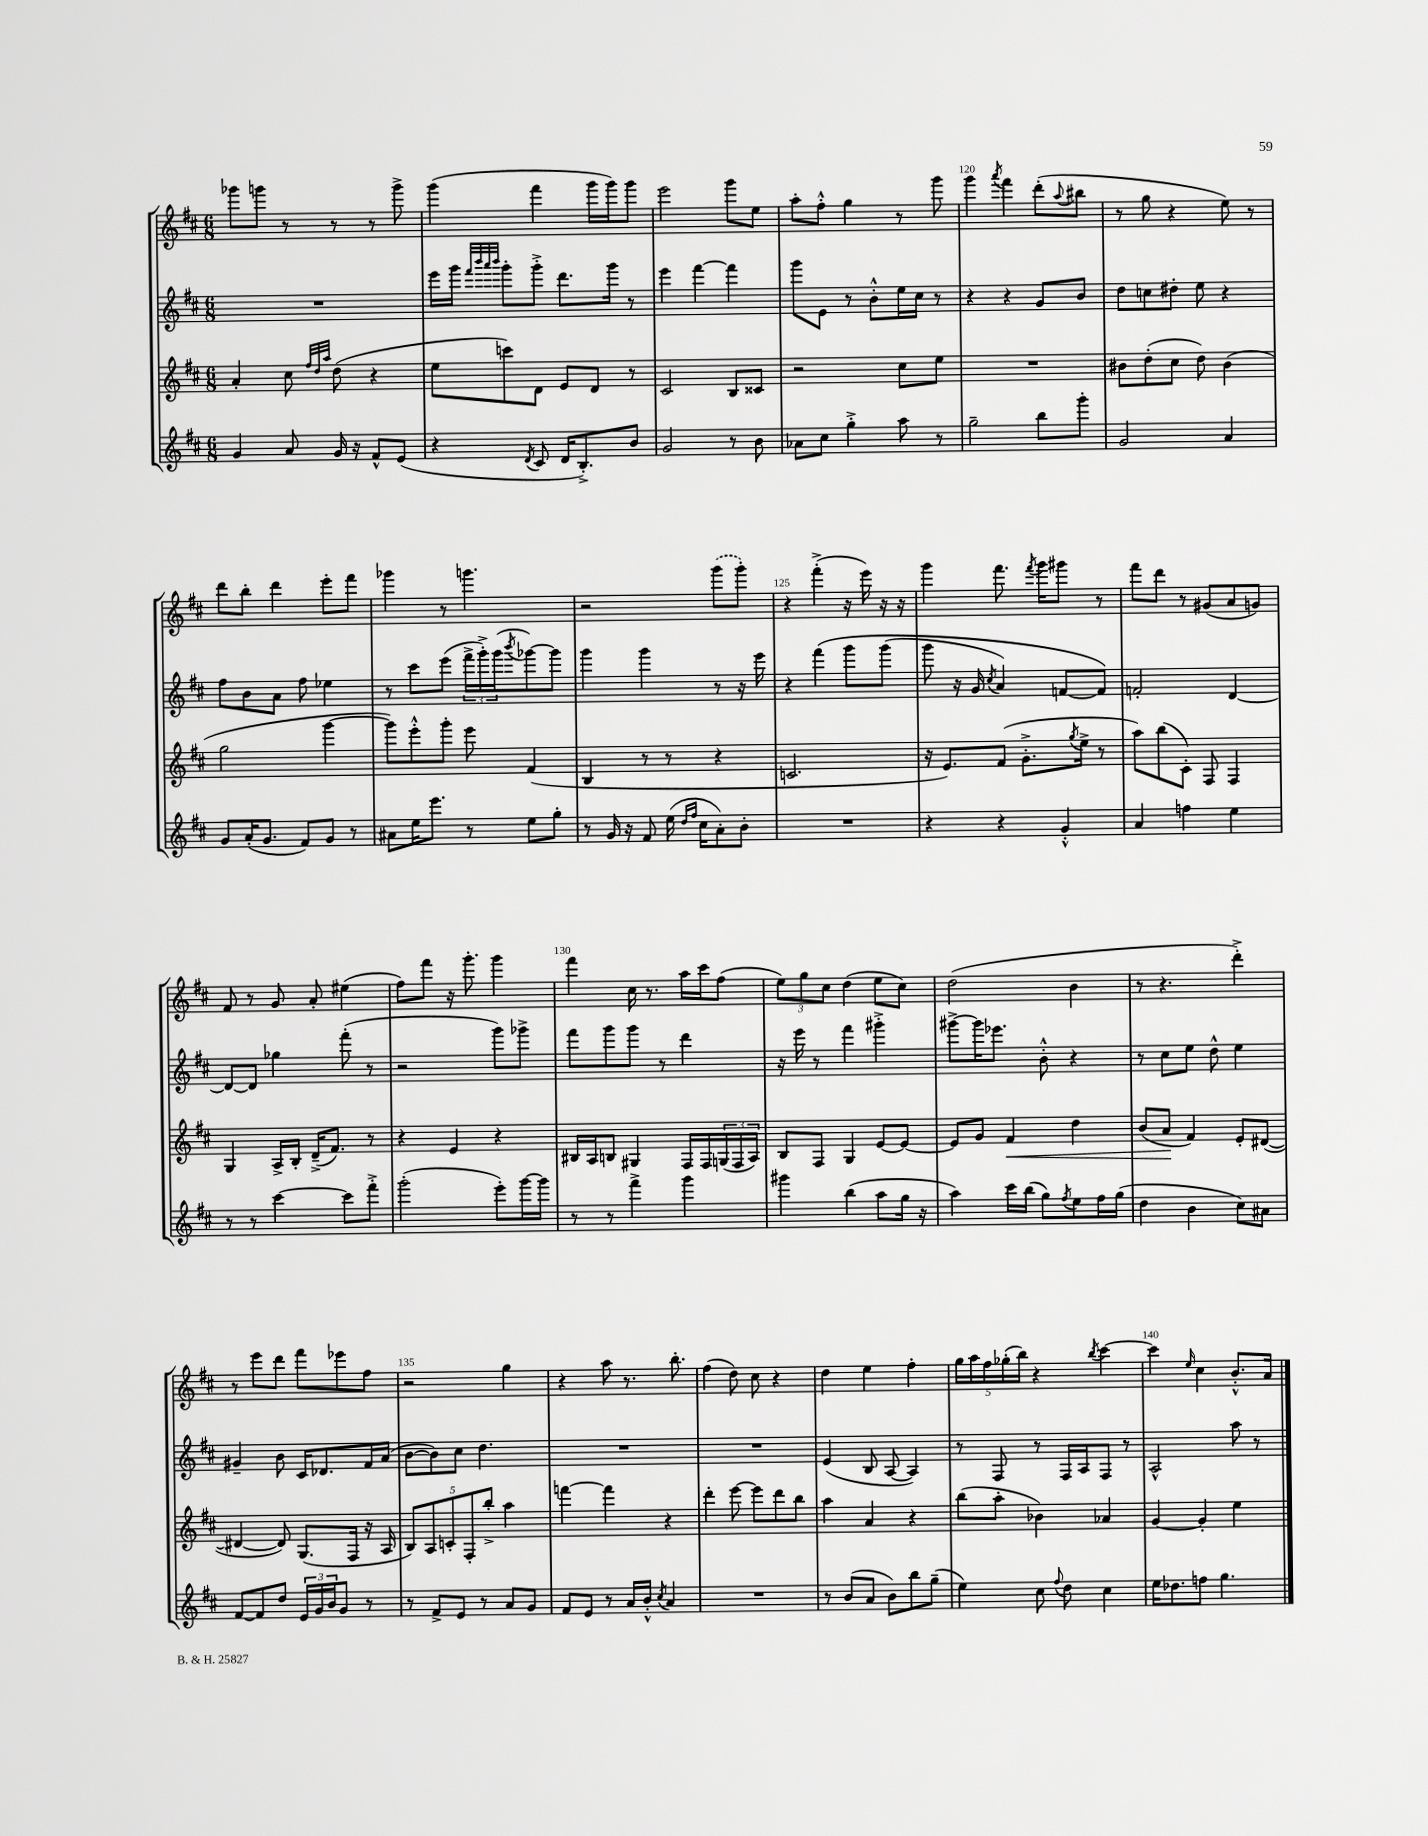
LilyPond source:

<<
\new StaffGroup <<
\new Staff = "s0" {
    \clef treble \key d \major \numericTimeSignature \time 6/8
    ges'''8 g'''8 r8 r8 r8 g'''8-> |
    g'''4( fis'''4 g'''16 g'''16) g'''8 |
    e'''2 g'''8 e''8 |
    a''8-. fis''8-.-^ g''4 r8 g'''8 |
    g'''4 \acciaccatura { a'''8 } fis'''4 d'''8-.( \appoggiatura { a''8 } bis''8 |
    r8 g''8 r4 e''8) r8 |
    d'''8 b''8-. d'''4 e'''8-. fis'''8 |
    ges'''4 r8 g'''4. |
    r2 \once \slurDashed g'''8( g'''8-.) |
    r4 fis'''4-.->( r16 e'''16) r16 r16 |
    g'''4 fis'''8. \acciaccatura { fis'''8 } g'''16 gis'''8 r8 |
    fis'''8 d'''8 r8 gis'8( a'8 g'8) |
    fis'8 r8 g'8 a'8-. eis''4( |
    fis''8) fis'''8 r16 g'''8.-. g'''4 |
    fis'''4 cis''16 r8. a''16 cis'''16 fis''8( |
    \tuplet 3/2 { e''8) g''8 cis''8 } d''4( e''8 cis''8) |
    d''2( b'4 |
    r8 r4. d'''4-.->) |
    r8 e'''8 d'''8 fis'''8 ees'''8 fis''8 |
    r2 g''4 |
    r4 a''8 r8. b''8.-. |
    fis''4( d''8) cis''8 r4 |
    d''4 e''4 fis''4-. |
    \tuplet 5/4 { g''16 a''16 fis''16 ges''16-.( b''16) } r4 \acciaccatura { b''8 } cis'''4~ |
    cis'''4 \grace { e''16 } cis''4 b'8.-.-^ a'16 \bar "|." |
}
\new Staff = "s1" {
    \clef treble \key d \major \numericTimeSignature \time 6/8
    R2. |
    e'''16 g'''16 \grace { fis'''32 b'''32 a'''32 b'''32 } g'''8-. g'''8-.-> d'''8. g'''16 r8 |
    e'''4 fis'''4~ fis'''4 |
    g'''8 e'8 r8 b'8-.-^ e''16 cis''16 r8 |
    r4 r4 g'8 b'8 |
    d''8 c''8 dis''8-. e''8 r4 |
    fis''8 b'8 a'8 fis''8 ees''4 |
    r8 cis'''8 e'''8( \tuplet 3/2 { fis'''16-> g'''16-.->) g'''16( } \acciaccatura { b'''8 } ges'''8~) ges'''8 |
    g'''4 g'''4 r8 r16 e'''16 |
    r4 fis'''4\( g'''8 g'''8( |
    g'''8 r16 g'16 \acciaccatura { cis''8 } a'4) f'8~ f'8\) |
    f'2-. d'4~ |
    d'8~ d'8 ges''4 fis'''8-.( r8 |
    r2 g'''8) ges'''8-> |
    fis'''8 g'''8 g'''8 r8 d'''4 |
    r16 e'''16 r8 fis'''4 gis'''4-.-> |
    gis'''8~-> gis'''16 ees'''8. b'8-.-^ r4 |
    r8 cis''8 e''8 d''8-^ e''4 |
    gis'4-- b'8 cis'16 des'8. fis'16 a'16( |
    b'8~ b'8) cis''8 d''4. |
    R2. |
    R2. |
    e'4( b8 a8~ a4) |
    r8 fis8 r8 fis16 a16 fis8 r8 |
    a2-^ a''8 r8 \bar "|." |
}
\new Staff = "s2" {
    \clef treble \key d \major \numericTimeSignature \time 6/8
    a'4-. cis''8 \grace { fis''32 d''32 a''32 } d''8( r4 |
    e''8 c'''8) d'8 e'8 d'8 r8 |
    cis'2 b8 cisis'8 |
    r2 cis''8 e''8 |
    R2. |
    bis'8 d''8-.( cis''8 d''8) bis'4( |
    g''2 g'''4~ |
    g'''8) e'''8-.-^ g'''8-. e'''8 fis'4( |
    b4 r8 r8 r4 |
    c'2. |
    r16 e'8.) fis'8( g'8.-.-> \acciaccatura { g''8 } e''16-> r8 |
    a''8) b''8( cis'8-.) fis8 fis4 |
    g4 a16-> b16-. d'16--->( fis'8.) r8 |
    r4 e'4 r4 |
    bis16 a16 b8 gis4 fis16 fis16 \tuplet 3/2 { g16( fis16 a16) } |
    b8 fis8 g4 e'8~ e'8~ |
    e'8 g'8 fis'4\< d''4 |
    b'8( a'8\! fis'4) e'8-. dis'8~( |
    dis'4~ dis'8) g8.( fis16 r16 a16 |
    \tuplet 5/4 { b8) a8 c'8-. fis8-. b''8-.-> } a''4 |
    f'''4~ f'''4 r4 |
    d'''4-. e'''8~ e'''8 d'''8 b''8 |
    a''4 a'4 r4 |
    b''8( a''8-. bes'4) aes'4 |
    g'4~ g'4-. e''4 \bar "|." |
}
\new Staff = "s3" {
    \clef treble \key d \major \numericTimeSignature \time 6/8
    g'4 a'8 g'16 r16 fis'8-^ e'8( |
    r4 \acciaccatura { d'8 } cis'8 d'16 b8.-.->) b'8 |
    g'2 r8 b'8 |
    aes'8 cis''8 g''4-.-> a''8 r8 |
    g''2-- b''8 g'''8-. |
    g'2 a'4 |
    g'8 a'16-.( g'8. fis'8) g'8 r8 |
    ais'8 e''16 e'''8. r8 e''8 g''8-. |
    r8 g'16 r16 fis'8 e''16( \grace { d''16 fis''16 } cis''16 a'8-.) b'8-. |
    R2. |
    r4 r4 g'4-.-^ |
    a'4 f''4 e''4 |
    r8 r8 cis'''4~ cis'''8 fis'''8-.-> |
    g'''2-.( e'''8-.) g'''16~ g'''16 |
    r8 r8 fis'''4-> g'''4 |
    gis'''4 b''4( a''8 g''16 r16 |
    a''4) cis'''16 b''16( g''8) \acciaccatura { fis''8 } e''8 fis''16 g''16( |
    d''4 b'4 cis''8) ais'8 |
    fis'8~ fis'8 d''8 \tuplet 3/2 { e'16 g'16 b'16 } g'8 r8 |
    r8 fis'8-> e'8 r8 a'8 g'8 |
    fis'8 e'8 r8 a'16 b'16-.-^ \acciaccatura { cis''8 } a'4 |
    R2. |
    r8 b'8( a'8 b'8) b''8 g''8--( |
    e''4) cis''8 \appoggiatura { fis''8 } d''8 cis''4 |
    e''16 des''8. f''8 g''4. \bar "|." |
}
>>
>>
\layout { \context { \Score currentBarNumber = #116 \override BarNumber.break-visibility = ##(#f #t #t) barNumberVisibility = #(every-nth-bar-number-visible 5) } }
